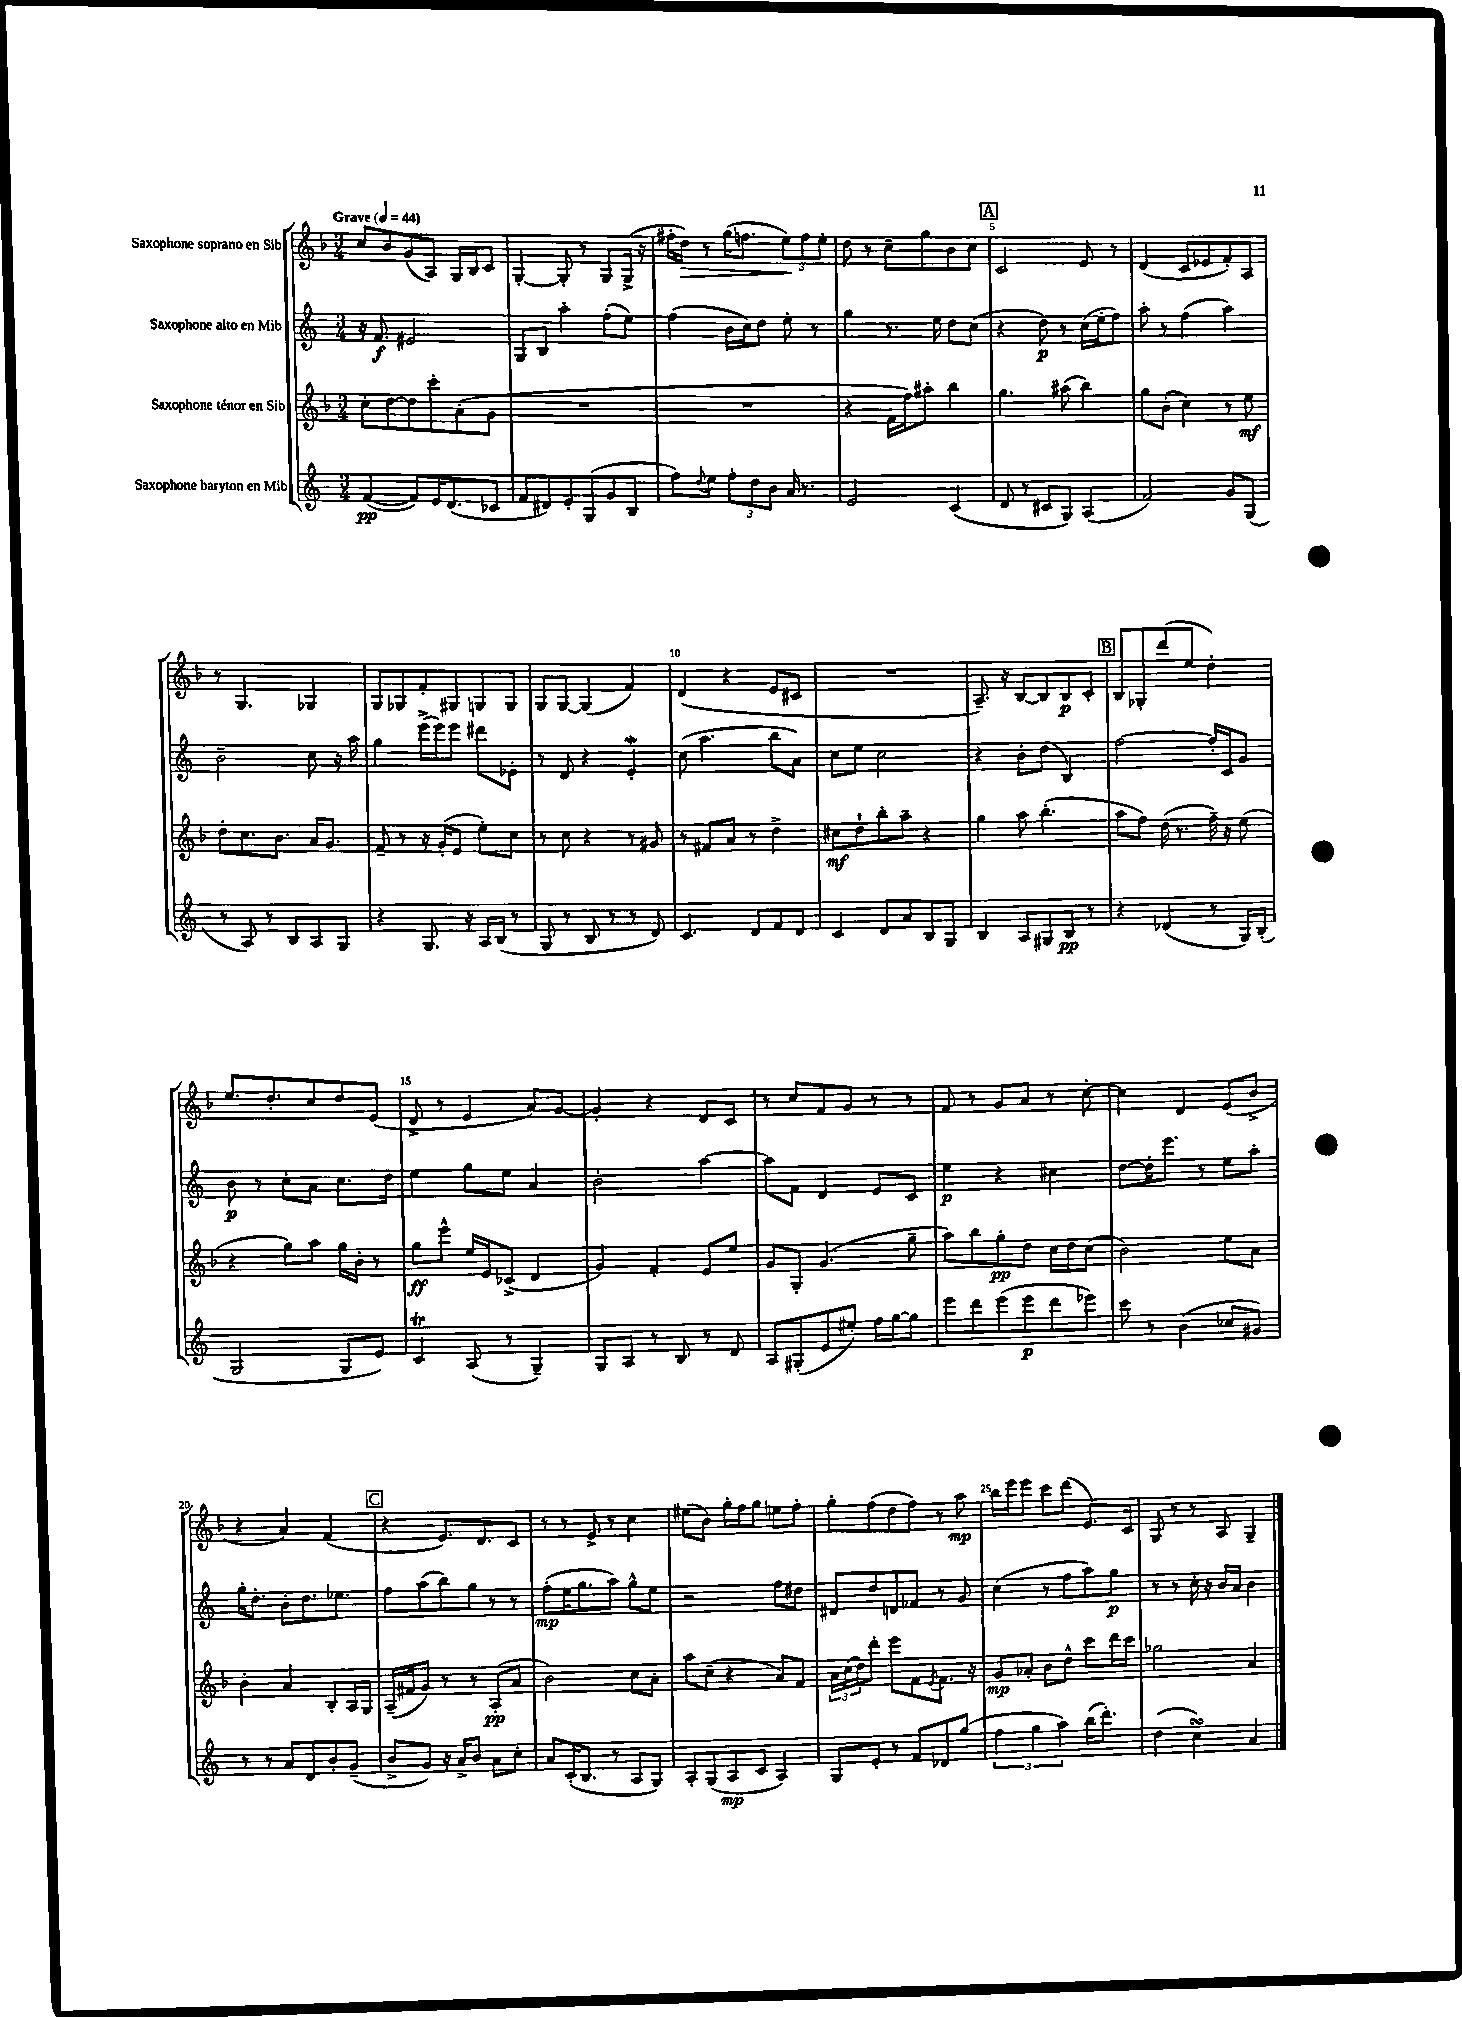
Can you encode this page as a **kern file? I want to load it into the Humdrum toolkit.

**kern	**kern	**kern	**kern
*staff4	*staff3	*staff2	*staff1
*clefG2	*clefG2	*clefG2	*clefG2
*k[]	*k[b-]	*k[]	*k[b-]
*M3/4	*M3/4	*M3/4	*M3/4
*MM44	*MM44	*MM44	*MM44
([4f	8cc'	16r	8cc
.	.	8.f	.
.	[8dd	.	8b-
8f])	8dd]	2e#	(8g
16e	8ccc'	.	8A)
(8.d	.	.	.
.	(8a'	.	16G
.	.	.	16B-
8c-	8g	.	8c
=	=	=	=
8f	2.r	8G	[4G'
8d#)	.	8B	.
8e'	.	4aa'	8G']
(8G	.	.	8r
8g	.	(8ff'	8G
8B	.	8ee)	(16G^
.	.	.	16r
=	=	=	=
8ff)	2.r	(4ff	16ff#'
.	.	.	16dd)
8qqdd	.	.	.
8ee	.	.	8r
12ff'	.	16b	(16gg
.	.	16cc)	8.ff
12dd	.	.	.
.	.	8dd	.
12b	.	.	.
16a	.	8ee'	12ee)
8.r	.	.	.
.	.	.	12ff
.	.	8r	.
.	.	.	12ee'
=	=	=	=
2e	4r	4gg	8dd
.	.	.	8r
.	16f	8.r	8cc~
.	16ff)	.	.
.	8aa#'	.	8gg
.	.	16ee	.
(4c	4bb-	8dd	8b-
.	.	(8cc	8cc
=	=	=	=
8d	4.gg	4r	2c
8r	.	.	.
8c#	.	8dd)	.
8G)	(8aa#	8r	.
(4A	4bb-)	(16cc	8e
.	.	16ee'	.
.	.	8ff)	8r
=	=	=	=
2f)	8gg	8aa'	(4d
.	(8b-'	8r	.
.	4cc)	(4ff	8c
.	.	.	8e-
8g	8r	4aa)	8f')
(8G	8ee	.	8A
=	=	=	=
8r	8dd'	2b~	8r
8A)	8.cc	.	4.G
8r	.	.	.
.	8.b-	.	.
8B	.	.	.
8A	16a	8cc	4G-
.	8.g	.	.
8G	.	16r	.
.	.	16aa	.
=	=	=	=
4r	8f~	4gg	8G
.	8r	.	8G-
8.G	16r	(16eee^	8f'
.	(16g'	16eee)	.
.	8e	8eee	8G#
16r	.	.	.
16A	8ee')	8ddd#	8G
(16B	.	.	.
8r	8cc	8e-'	8G
=	=	=	=
8G	8r	8r	8G
8r	8cc	8d	[8G
8B	4r	4r	(4G]
8r	.	.	.
8r	8r	4e'	4f)
8d)	8g#	.	.
=	=	=	=
4.c	8r	(8cc	(4d
.	8f#	4.aa	.
.	8a	.	4r
8d	8r	.	.
8f	4dd^	8bb	8e
8d	.	8a)	8c#
=	=	=	=
4c	8cc#	8cc	2.r
.	8dd`	8ee	.
8d	8bb-'	2cc	.
8a	8aa~	.	.
8B	4r	.	.
8G	.	.	.
=	=	=	=
4B	4gg	4r	8.A~)
.	.	.	16r
8A	8aa	8b'	[8B-
8G#	(4.bb-'	(8dd	8B-]
8B	.	4B)	8B-
8r	.	.	8c'
=	=	=	=
4r	8aa	[2ff	8B-
.	8ff)	.	8G-'
(4d-	(16dd	.	(8ddd
.	8.r	.	.
.	.	.	8ee
8r	16ff~)	16ff']	4dd')
.	16r	16c	.
16G)	(8ee	8g	.
(16B'	.	.	.
=	=	=	=
2G	4r	8b	8.ee
.	.	8r	.
.	.	.	8.dd'
.	8gg)	8cc'	.
.	8aa	8a	8cc
8G	16gg	8.cc	8dd
.	16b-'	.	.
8e)	8r	.	(8e
.	.	16dd	.
=	=	=	=
4c	8gg	4ee	8d^
.	8eee^^	.	8r
(8A	16ee	8gg	4e
.	16e	.	.
8r	(8c-^	8ee	.
4G~)	4d	4a	8a)
.	.	.	[8g
=	=	=	=
8G	4g)	2b'	4g']
8A	.	.	.
8r	4f'	.	4r
8B	.	.	.
8r	8e	[4aa	8d
8d	8ee	.	8c
=	=	=	=
8A	8g	8aa]	8r
(8G#'	8G'	8f	8cc
8e	(4.g	4d	8f
8ee#')	.	.	8g
16ff	.	8e	8r
[16gg	.	.	.
8gg]	8gg~	8c	8r
=	=	=	=
8eee	8aa)	4ee	8f
8ddd	8bb-	.	8r
(8eee	8gg'	4r	8g
8eee	8dd	.	8a
8ddd	16cc	4cc#	8r
.	16dd	.	.
8eee-)	(8cc	.	[8cc'
=	=	=	=
8ccc	2b-)	[8dd	4cc]
8r	.	16dd']	.
.	.	8.eee	.
(4b	.	.	4d
.	.	8r	.
8cc-	8ee	8ee	(8e
8g#)	8a	8aa'	8b-^
=	=	=	=
8r	4b-'	16gg'	4r
.	.	8.dd'	.
8r	.	.	.
8a	4a	8b'	4a)
8d	.	8.dd	.
8b'	8B-'	.	(4f
.	.	8.ee-	.
(8g~	16A	.	.
.	16G	.	.
=	=	=	=
8b^	(16A~	8ff	4r
.	16f#	.	.
8g)	8g)	(8aa	.
16r	8r	8bb)	8.e)
16a^	.	.	.
8b	8r	8gg	.
.	.	.	8.d
8a	(8A'	8r	.
8cc'	8a	8r	8c
=	=	=	=
8a	2b-)	(8ff'	8r
(16c'	.	16ee	8r
8.B	.	8.gg	.
.	.	.	8e^
8r	.	8aa)	8r
8A	8cc	8gg^^	4cc
8G)	8a'	8ee	.
=	=	=	=
8A'	8aa	2r	(8ee#
(8G	(8cc~	.	8b-)
8A	4r	.	16gg'
.	.	.	16ff
8c	.	.	8gg
4A)	8a)	8ff	8ee
.	8f	8dd#	8ff'
=	=	=	=
8G	24a	8d#	8gg'
.	(24cc	.	.
.	24dd)	.	.
8e'	8ddd'	8dd	(8ff
8r	8eee	8d	8dd
8f	8f	8f-	8ff)
.	8qe	.	.
8d-	8.f	8r	8r
(8gg	.	8g	8aa
.	16r	.	.
=	=	=	=
6ff	8g	(4cc	16bb-
.	.	.	16eee
.	8a-'	.	8eee
6gg	.	.	.
.	8b-	8r	8ccc
6aa)	.	.	.
.	8dd^^	8ff	(8ddd
(16bb	8ccc	8aa)	8.e)
8.ddd')	.	.	.
.	16ddd	8gg	.
.	16ccc	.	16c
=	=	=	=
(4dd	2gg-	8r	8G
.	.	8r	8r
4cc)	.	16cc'	8r
.	.	16r	.
.	.	16b	8A
.	.	16a	.
4a	4a	4b	4G~
==	==	==	==
*-	*-	*-	*-
